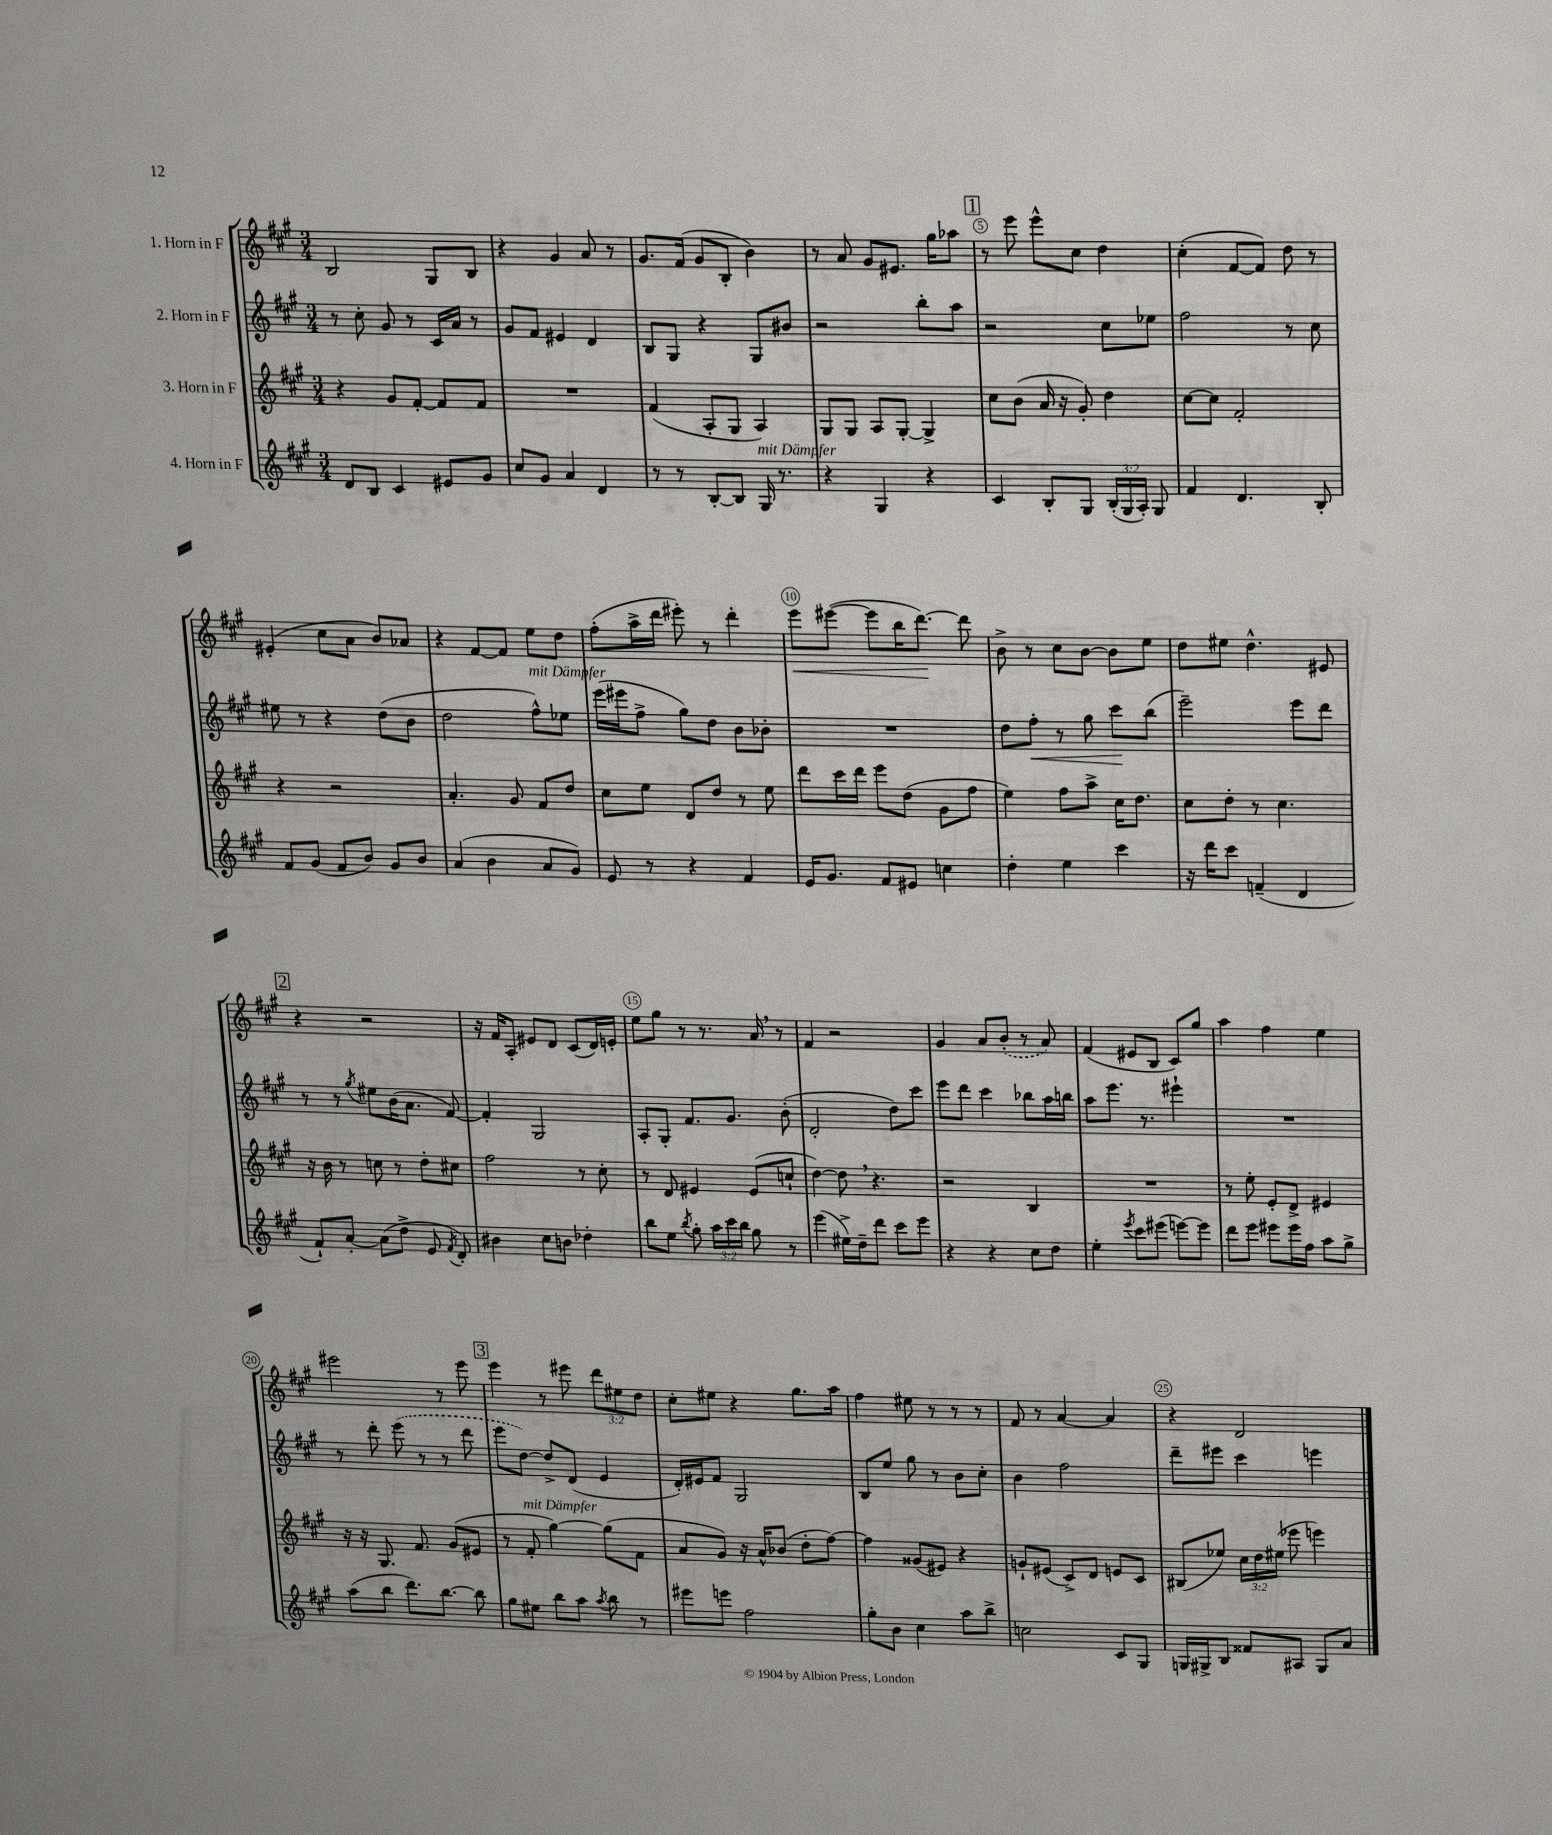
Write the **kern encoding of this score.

**kern	**kern	**kern	**dynam	**kern	**dynam
*part4	*part3	*part2	*part2	*part1	*part1
*staff4	*staff3	*staff2	*staff2	*staff1	*staff1
*I"4. Horn in F	*I"3. Horn in F	*I"2. Horn in F	*	*I"1. Horn in F	*
*clefG2	*clefG2	*clefG2	*	*clefG2	*
*k[f#c#g#]	*k[f#c#g#]	*k[f#c#g#]	*	*k[f#c#g#]	*
*M3/4	*M3/4	*M3/4	*	*M3/4	*
=1	=1	=1	=1	=1	=1
8d/L	4r	8r	.	2B/	.
8B/J	.	8cc#'\	.	.	.
4c#/	8g#/L	8g#/	.	.	.
.	[8f#'/J	8r	.	.	.
8e#X/L	8f#/L]	16c#/LL	.	8G#/L	.
.	.	16a/JJ	.	.	.
8g#/J	8f#/J	8r	.	8B/J	.
=2	=2	=2	=2	=2	=2
8cc#/L	2.r	8g#/L	.	4r	.
8g#/J	.	8f#/J	.	.	.
4a/	.	4e#X/	.	4g#/	.
4d/	.	4d/	.	8a/	.
.	.	.	.	8r	.
=3	=3	=3	=3	=3	=3
8r	(4f#/	8B/L	.	8.g#/L	.
8r	.	8G#/J	.	.	.
.	.	.	.	(16f#/Jk	.
[8B'/L	8A'/L	4r	.	8g#/L	.
8B/J]	8G#/J	.	.	8B'/J	.
!LO:TX:a:i:t=mit Dämpfer	!	!	!	!	!
16G#/	4A/)	8G#/L	.	4b\)	.
8.r	.	.	.	.	.
.	.	8b#X/J	.	.	.
=4	=4	=4	=4	=4	=4
4r	8G#/L	2r	.	8r	.
.	8G#/J	.	.	8a/	.
4G#/	8A/L	.	.	8g#/L	.
.	[8G#'/J	.	.	8.e#X/J	.
4r	4G#^/]	8bb'\L	.	.	.
.	.	.	.	16gg#\KL	.
.	.	8aa\J	.	8aa-X\J	.
!!LO:REH:place=s1:t=1
=5	=5	=5	=5	=5	=5
4c#/	8cc#\L	2r	.	8r	.
.	(8b\J	.	.	8eee\	.
8B'/L	16a/	.	.	8eee^^\L	.
.	16r	.	.	.	.
8G#/J	8g#'/)	.	.	8cc#\J	.
(24B'/LL	4dd\	8cc#\L	.	4dd\	.
24G#/	.	.	.	.	.
24A'/JJ)	.	.	.	.	.
8G#/	.	8ee-X\J	.	.	.
=6	=6	=6	=6	=6	=6
4f#/	[8cc#\L	2ff#\	.	(4cc#'\	.
.	8cc#\J]	.	.	.	.
4.d/	2f#'/	.	.	[8f#/L	.
.	.	.	.	8f#/J])	.
.	.	8r	.	8dd\	.
8B'/	.	8cc#\	.	8r	.
!!LO:LB:g=z
=7	=7	=7	=7	=7	=7
8f#/L	4r	8ee#X\	.	(4e#X'/	.
(8g#/J	.	8r	.	.	.
8f#/L	2r	4r	.	8cc#\L	.
8b/J)	.	.	.	8a\J	.
8g#/L	.	(8dd\L	.	8b/L)	.
8b/J	.	8b\J	.	8a-X/J	.
=8	=8	=8	=8	=8	=8
(4a/	4.a'/	2dd\	.	4r	.
4b\	.	.	.	[8f#/L	.
.	8g#/	.	.	8f#/J]	.
!	!	!LO:TX:a:i:t=mit Dämpfer	!	!	!
8a/L	8f#/L	8ff#^^\L)	.	8ee\L	.
8g#/J)	8dd/J	8ee-X\J	.	8dd\J	.
=9	=9	=9	=9	=9	=9
8e/	8cc#\L	(16eee\LL	.	(8ff#'\L	.
.	.	16eee#X\J	.	.	.
8r	8ee\J	8ff#^\J	.	16aa^\L	.
.	.	.	.	16ddd\JJ	.
4r	8d/L	8gg#\L)	.	8eee#X'\)	.
.	8dd/J	8dd\J	.	8r	.
4f#/	8r	8b\L	.	4ddd'\	.
.	8ee\	8b-X'\J	.	.	.
=10	=10	=10	=10	=10	=10
!	!	!	!	!	!LO:HP:b
16e/KL	8ddd\L	2.r	.	8eee\L	<
8.g#/J	.	.	.	.	.
.	16ccc#\L	.	.	([8eee#X\J	.
.	16ddd\JJ	.	.	.	.
8f#/L	8eee\L	.	.	8eee#\L]	.
8e#X/J	(8dd\J	.	.	16bb\K	.
.	.	.	.	[8.ddd\J)	.
4ccn\	8g#\L	.	.	.	.
.	8ff#\J	.	.	8ddd\]	[
=11	=11	=11	=11	=11	=11
4dd'\	4ee\)	8dd\L	.	8b^\	.
!	!	!	!LO:HP:b	!	!
.	.	8ff#'\J	<	8r	.
4ee\	8ff#\L	8r	.	8cc#\L	.
.	8aa^\J	8gg#\	.	[8b\J	.
4ccc#\	16cc#\KL	8ccc#\L	.	8b\L]	.
.	8.dd\J	.	.	.	.
.	.	(8bb\J	[	8ee\J	.
=12	=12	=12	=12	=12	=12
16r	8cc#\L	2eee~\)	.	8dd\L	.
16ddd\KL	.	.	.	.	.
8ccc#\J	8dd'\J	.	.	8ee#X\J	.
(4fn~/	8r	.	.	4.dd^^\	.
.	4.cc#\	.	.	.	.
4d/	.	8eee\L	.	.	.
.	.	8ddd\J	.	8e#X/	.
!!LO:LB:g=z
!!LO:REH:place=s1:t=2
=13	=13	=13	=13	=13	=13
8f#`/L)	16r	8r	.	4r	.
.	16b\	.	.	.	.
[8a'/J	8r	8r	.	.	.
.	.	8qgg#/	.	.	.
(8a\L]	8ccn\	8ee#X\L	.	2r	.
8dd^\J	8r	(16b\K	.	.	.
.	.	8.a\J	.	.	.
8e/	8dd'\L	.	.	.	.
8qf#/	.	.	.	.	.
8d'/)	8cc#X\J	[8f#/)	.	.	.
=14	=14	=14	=14	=14	=14
4b#X\	2ff#\	4f#'/]	.	16r	.
.	.	.	.	16f#/KL	.
.	.	.	.	8A'/J	.
8cc#\L	.	2G#/	.	8e#X/L	.
8bn\J	.	.	.	8d/J	.
4dd-X'\	8r	.	.	(8c#/L	.
.	8cc#'\	.	.	16d/L)	.
.	.	.	.	16en'/JJ	.
=15	=15	=15	=15	=15	=15
8bb\L	8r	8A'/L	.	8ee\L	.
8ee\J	8d/	8G#'/J	.	8gg#\J	.
8qbb/	.	.	.	.	.
8gg#'\	4e#X/	8.f#/L	.	8r	.
24aa\LL	.	.	.	8.r	.
24ccc#\	.	.	.	.	.
.	.	8.g#/J	.	.	.
24bb\JJ	.	.	.	.	.
8gg#\	(8e#/L	.	.	.	.
.	.	.	.	16a,/	.
8r	8ccn`/J	(8b'\	.	8r	.
=16	=16	=16	=16	=16	=16
(4eee\	[4dd\)	2d'/	.	4f#/	.
16ee#X^\LL)	8dd,\]	.	.	2r	.
16dd~\J	.	.	.	.	.
8ddd\J	4.r	.	.	.	.
8ccc#\L	.	8dd\L)	.	.	.
8eee\J	.	8ccc#\J	.	.	.
=17	=17	=17	=17	=17	=17
4r	2r	8eee\L	.	4g#/	.
.	.	8ddd\J	.	.	.
4r	.	4ccc#\	.	8a/L	.
.	.	.	.	(8b'/J	.
8cc#\L	4B/	8bb-X\L	.	8r	.
8dd\J	.	16aa\L	.	8a/)	.
.	.	16bbn\JJ	.	.	.
=18	=18	=18	=18	=18	=18
4ee'\	2.r	8aa\L	.	(4f#/	.
.	.	8.eee\J	.	.	.
8qeee/	.	.	.	.	.
8ccc#\L	.	.	.	8e#X/L	.
.	.	8.r	.	.	.
(8eee#X\J	.	.	.	8B/J	.
[8eeen\L)	.	4eee#X`\	.	8c#/L)	.
8eee\J]	.	.	.	8gg#/J	.
=19	=19	=19	=19	=19	=19
8ddd\L	8r	2.r	.	4aa\	.
8eee\J	8ee'\	.	.	.	.
8eee#X\L	8e'/L	.	.	4ff#\	.
16eee#\L	8d^/J	.	.	.	.
16ff#\JJ	.	.	.	.	.
8aa\L	4e#X/	.	.	4ee\	.
8gg#^\J	.	.	.	.	.
!!LO:LB:g=z
=20	=20	=20	=20	=20	=20
(8aa\L	16r	8r	.	2eee#X\	.
.	16r	.	.	.	.
8bb\J	8.G#/	8ddd'\	.	.	.
8.ddd\L)	.	(8eee\	.	.	.
.	8.f#/	.	.	.	.
.	.	8r	.	.	.
[8.bb\J	.	.	.	.	.
.	(8g#/L	8r	.	8r	.
8bb\]	8e#X/J	8ddd\	.	8eee#\	.
!!LO:REH:place=s1:t=3
=21	=21	=21	=21	=21	=21
8gg#\L	8r	8eee\L	.	4eee\	.
!	!LO:TX:a:i:t=mit Dämpfer	!	!	!	!
8ee#X\J	8f#'/	[8dd\J)	.	.	.
8bb\L	[4gg#\)	8dd^/L]	.	8r	.
8aa\J	.	(8d/J	.	8eee#X\	.
8qaa/	.	.	.	.	.
8bb\	(8gg#\L]	4e/	.	12ddd\L	.
.	.	.	.	12ee#X\	.
8r	8f#\J	.	.	.	.
.	.	.	.	12dd\J	.
=22	=22	=22	=22	=22	=22
8eee#X\L	8a/L	16d'/LL)	.	8cc#'\L	.
.	.	16e#X/J	.	.	.
8eeen\J	8g#/J)	8f#/J	.	8ee#X\J	.
2ff#\	16r	2G#/	.	4r	.
.	16a^^/KL	.	.	.	.
.	(8b-X/J	.	.	.	.
.	8dd'\L	.	.	8.gg#\L	.
.	[8ff#\J)	.	.	.	.
.	.	.	.	16aa\Jk	.
=23	=23	=23	=23	=23	=23
8gg#'\L	4ff#\]	8B/L	.	4ff#\	.
8b\J	.	8ee/J	.	.	.
4cc#\	(8g##X/L	8gg#\	.	8ee#X\	.
.	8e#X/J)	8r	.	8r	.
8aa\L	4r	8b\L	.	8r	.
8bb^\J	.	8cc#'\J	.	8r	.
=24	=24	=24	=24	=24	=24
2ccn\	8gn`/L	4b\	.	8f#/	.
.	(8e#X/J	.	.	8r	.
.	8c#^/L)	2ff#\	.	[4a/	.
.	8d/J	.	.	.	.
8c#/L	8en/L	.	.	4a/]	.
8G#/J	8c#/J	.	.	.	.
=25	=25	=25	=25	=25	=25
16Gn/LL	(8B#X/L	8ddd~\L	.	4r	.
16G#X^/J	.	.	.	.	.
8B/J	8ee-X/J)	8eee#X\J	.	.	.
8f##X/L	24cc#\LL	4ccc#\	.	2d/	.
.	24dd\	.	.	.	.
.	(24ee#X\JJ	.	.	.	.
8A#X/J	8eee-X\	.	.	.	.
8G#/L	4eeen\)	4eeen\	.	.	.
8a/J	.	.	.	.	.
==	==	==	==	==	==
*-	*-	*-	*-	*-	*-
